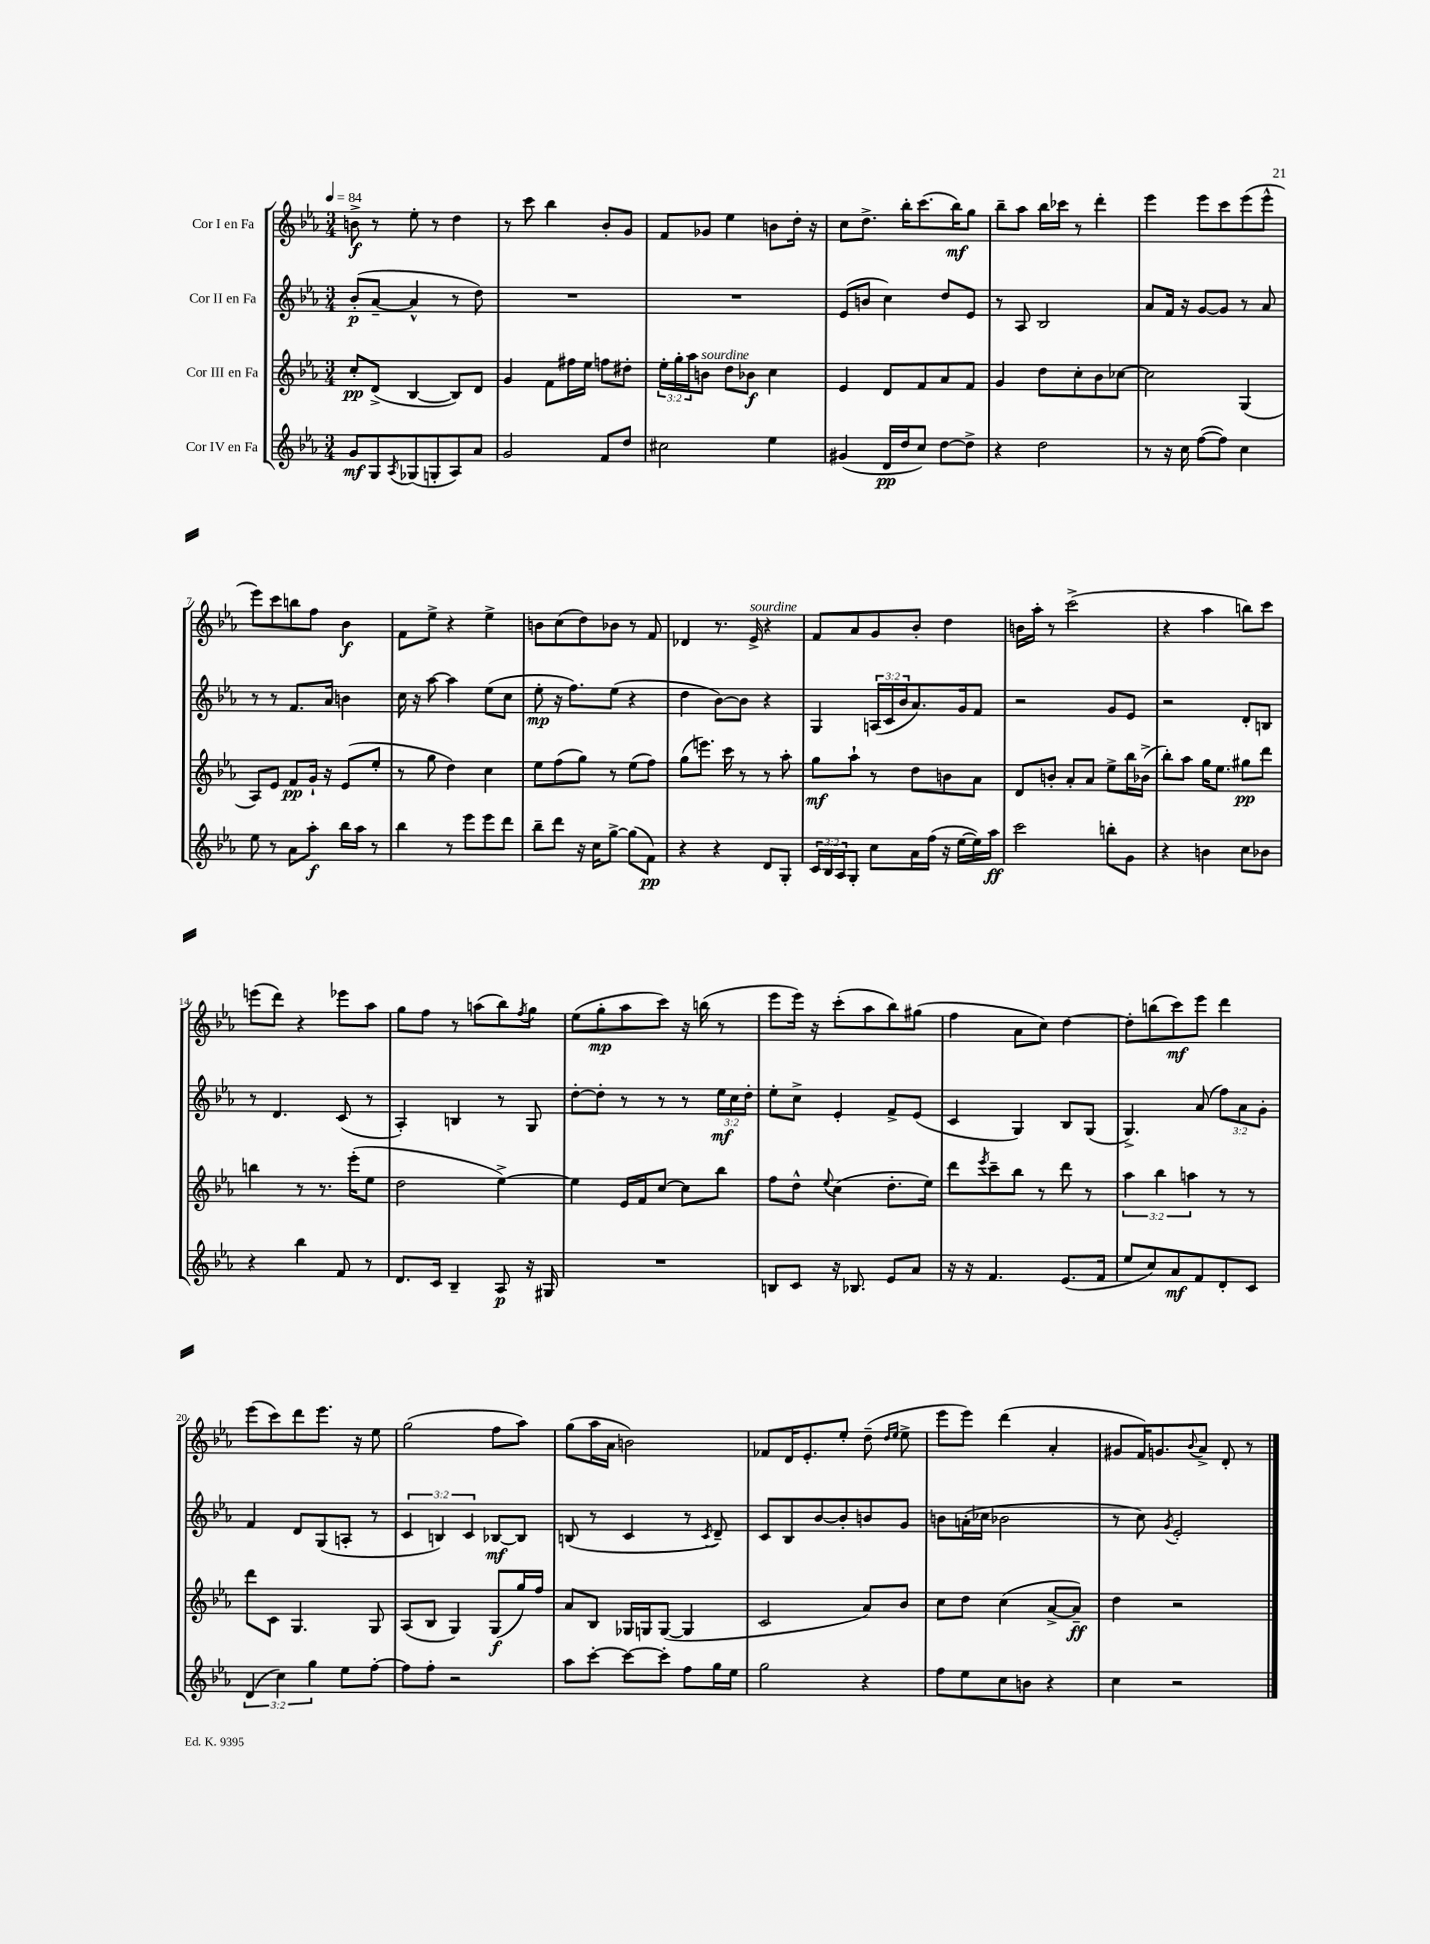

**kern	**dynam	**kern	**dynam	**kern	**dynam	**kern	**dynam
*part4	*part4	*part3	*part3	*part2	*part2	*part1	*part1
*staff4	*staff4	*staff3	*staff3	*staff2	*staff2	*staff1	*staff1
*I"Cor IV en Fa	*	*I"Cor III en Fa	*	*I"Cor II en Fa	*	*I"Cor I en Fa	*
*clefG2	*	*clefG2	*	*clefG2	*	*clefG2	*
*k[b-e-a-]	*	*k[b-e-a-]	*	*k[b-e-a-]	*	*k[b-e-a-]	*
*M3/4	*	*M3/4	*	*M3/4	*	*M3/4	*
*MM84	*	*MM84	*	*MM84	*	*MM84	*
=1	=1	=1	=1	=1	=1	=1	=1
8g/L	mf	8cc'/L	pp	(8b-'/L	p	8bn^\	f
8G/	.	(8d^/J	.	[8a-~/J	.	8r	.
8qA-/	.	.	.	.	.	.	.
(8G-X/	.	[4B-/	.	4a-^^/]	.	8ee-'\	.
8Gn'/	.	.	.	.	.	8r	.
8A-/)	.	8B-/L])	.	8r	.	4dd\	.
8a-/J	.	8d/J	.	8dd\)	.	.	.
=2	=2	=2	=2	=2	=2	=2	=2
2g/	.	4g/	.	2.r	.	8r	.
.	.	.	.	.	.	8ccc\	.
.	.	8f\L	.	.	.	4bb-\	.
.	.	16ff#X\L	.	.	.	.	.
.	.	16ee-\JJ	.	.	.	.	.
8f/L	.	8ffn\L	.	.	.	8b-'/L	.
8dd/J	.	8dd#X'\J	.	.	.	8g/J	.
=3	=3	=3	=3	=3	=3	=3	=3
2cc#X\	.	24ee-'\LL	.	2.r	.	8f/L	.
.	.	24gg'\	.	.	.	.	.
.	.	24aa-\J	.	.	.	.	.
!	!	!LO:TX:a:i:t=sourdine	!	!	!	!	!
.	.	8bn\J	.	.	.	8g-X/J	.
.	.	8dd\L	.	.	.	4ee-\	.
.	.	8b-X\J	f	.	.	.	.
4ee-\	.	4cc\	.	.	.	8bn\L	.
.	.	.	.	.	.	16dd'\Jk	.
.	.	.	.	.	.	16r	.
=4	=4	=4	=4	=4	=4	=4	=4
(4g#X/	.	4e-/	.	(8e-/L	.	8cc\L	.
.	.	.	.	8bn/J	.	8.dd^\J	.
16d/LL	pp	8d/L	.	4cc\)	.	.	.
16dd/J	.	.	.	.	.	16bb-'\KL	.
8cc/J)	.	8f/	.	.	.	(8.ccc\	.
[8dd\L	.	8a-/	.	8dd/L	.	.	.
.	.	.	.	.	.	16bb-\K)	mf
8dd^\J]	.	8f/J	.	8e-/J	.	8gg\J	.
=5	=5	=5	=5	=5	=5	=5	=5
4r	.	4g/	.	8r	.	8bb-~\L	.
.	.	.	.	8A-/	.	8aa-\J	.
2dd\	.	8dd\L	.	2B-/	.	16bb-\LL	.
.	.	.	.	.	.	16ccc-X\JJ	.
.	.	8cc'\	.	.	.	8r	.
.	.	8b-\	.	.	.	4ddd'\	.
.	.	[8cc-X\J	.	.	.	.	.
=6	=6	=6	=6	=6	=6	=6	=6
8r	.	2cc-\]	.	8a-/L	.	4eee-\	.
16r	.	.	.	16f/Jk	.	.	.
16cc\	.	.	.	16r	.	.	.
([8ff\L	.	.	.	[8g/L	.	8eee-\L	.
8ff\J])	.	.	.	8g/J]	.	8ccc\	.
4cc\	.	(4G/	.	8r	.	(8eee-\	.
.	.	.	.	8a-/	.	8eee-^^\J	.
!!LO:LB:g=z
=7	=7	=7	=7	=7	=7	=7	=7
8ee-\	.	8A-/L)	.	8r	.	8eee-\L)	.
8r	.	8e-/J	.	8r	.	8ccc\	.
8a-\L	.	8f/L	pp	8.f/L	.	8bbn\	.
8aa-'\J	f	16g`/Jk	.	.	.	8ff\J	.
.	.	16r	.	16a-/Jk	.	.	.
16bb-\LL	.	(8e-/L	.	4bn\	.	4b-\	f
16aa-\JJ	.	.	.	.	.	.	.
8r	.	8ee-'/J	.	.	.	.	.
=8	=8	=8	=8	=8	=8	=8	=8
4bb-\	.	8r	.	16cc\	.	8f\L	.
.	.	.	.	16r	.	.	.
.	.	8gg\	.	[8aa-\	.	8ee-^\J	.
8r	.	4dd\)	.	4aa-\]	.	4r	.
8eee-\L	.	.	.	.	.	.	.
8eee-\	.	4cc\	.	(8ee-\L	.	4ee-^\	.
8ddd\J	.	.	.	8cc\J	.	.	.
=9	=9	=9	=9	=9	=9	=9	=9
8bb-~\L	.	8ee-\L	.	8ee-'\	mp	8bn\L	.
8ddd\J	.	(8ff\	.	16r	.	(8cc\	.
.	.	.	.	8.ff\L)	.	.	.
16r	.	8gg\J)	.	.	.	8dd\)	.
16cc\KL	.	.	.	.	.	.	.
[8gg^\J	.	8r	.	(8ee-\J	.	8b-X\J	.
(8gg\L]	.	(8ee-\L	.	4r	.	8r	.
8f\J)	pp	8ff\J)	.	.	.	8f/	.
=10	=10	=10	=10	=10	=10	=10	=10
4r	.	(8gg\L	.	4dd\	.	4d-X/	.
.	.	8.eeen\J)	.	.	.	.	.
4r	.	.	.	[8b-\L)	.	8.r	.
.	.	16ccc\	.	.	.	.	.
.	.	8r	.	8b-\J]	.	.	.
!	!	!	!	!	!	!LO:TX:a:i:t=sourdine	!
.	.	.	.	.	.	16e-^/	.
8d/L	.	8r	.	4r	.	4r	.
8G'/J	.	8aa-'\	.	.	.	.	.
=11	=11	=11	=11	=11	=11	=11	=11
24c/LL	.	8gg\L	mf	4G/	.	8f/L	.
24B-/	.	.	.	.	.	.	.
24A-/J	.	.	.	.	.	.	.
8G'/J	.	8aa-`\J	.	.	.	8a-/	.
8cc\L	.	8r	.	(24An/LL	.	8g/	.
.	.	.	.	24c/	.	.	.
.	.	.	.	24b-/J	.	.	.
16a-\L	.	8dd\L	.	8.a-/)	.	8b-'/J	.
(16ff\JJ	.	.	.	.	.	.	.
16r	.	8bn\	.	.	.	4dd\	.
[16ee-\LL	.	.	.	16g/k	.	.	.
16ee-\])	.	8a-\J	.	8f/J	.	.	.
16aa-\JJ	ff	.	.	.	.	.	.
=12	=12	=12	=12	=12	=12	=12	=12
2ccc\	.	8d/L	.	2r	.	16bn\LL	.
.	.	.	.	.	.	16aa-'\JJ	.
.	.	8bn'/J	.	.	.	8r	.
.	.	8a-'/L	.	.	.	(2ccc^\	.
.	.	8a-/J	.	.	.	.	.
8bbn'\L	.	8ee-^\L	.	8g/L	.	.	.
8g\J	.	16bb-\L	.	8e-/J	.	.	.
.	.	(16b-X^\JJ	.	.	.	.	.
=13	=13	=13	=13	=13	=13	=13	=13
4r	.	8bb-'\L)	.	2r	.	4r	.
.	.	8aa-\J	.	.	.	.	.
4bn\	.	16gg\KL	.	.	.	4aa-\	.
.	.	8.ee-\J	.	.	.	.	.
8cc\L	.	8gg#X\L	pp	8d'/L	.	8bbn\L)	.
8b-X\J	.	8ddd\J	.	8Bn/J	.	8ccc\J	.
!!LO:LB:g=z
=14	=14	=14	=14	=14	=14	=14	=14
4r	.	4bbn\	.	8r	.	(8eeen\L	.
.	.	.	.	4.d/	.	8ddd\J)	.
4bb-\	.	8r	.	.	.	4r	.
.	.	8.r	.	.	.	.	.
8f/	.	.	.	(8c/	.	8eee-X\L	.
.	.	(16eee-'\KL	.	.	.	.	.
8r	.	8ee-\J	.	8r	.	8aa-\J	.
=15	=15	=15	=15	=15	=15	=15	=15
8.d/L	.	2dd\	.	4A-'/)	.	8gg\L	.
.	.	.	.	.	.	8ff\J	.
16c/Jk	.	.	.	.	.	.	.
4B-~/	.	.	.	4Bn/	.	8r	.
.	.	.	.	.	.	(8aan\L	.
8A-/	p	[4ee-^\)	.	8r	.	8bb-\)	.
.	.	.	.	.	.	8qff/	.
16r	.	.	.	8G/	.	8gg\J	.
16G#X/	.	.	.	.	.	.	.
=16	=16	=16	=16	=16	=16	=16	=16
2.r	.	4ee-\]	.	[8dd'\L	.	(8ee-\L	.
.	.	.	.	8dd'\J]	.	8gg'\	mp
.	.	16e-/LL	.	8r	.	8aa-\	.
.	.	16f/J	.	.	.	.	.
.	.	[8cc/J	.	8r	.	8ccc\J)	.
.	.	8cc\L]	.	8r	.	16r	.
.	.	.	.	.	.	(16bbn\	.
.	.	8bb-\J	.	24ee-\LL	mf	8r	.
.	.	.	.	24cc\	.	.	.
.	.	.	.	24dd'\JJ	.	.	.
=17	=17	=17	=17	=17	=17	=17	=17
8Bn/L	.	8ff\L	.	8ee-'\L	.	8eee-\L	.
8c/J	.	8dd^^\J	.	8cc^\J	.	16eee-\Jk)	.
.	.	.	.	.	.	16r	.
.	.	8qqee-/	.	.	.	.	.
16r	.	(4cc\	.	4e-'/	.	(8ccc'\L	.
8.B-X/	.	.	.	.	.	.	.
.	.	.	.	.	.	8aa-\	.
8e-/L	.	8.dd'\L	.	8f^/L	.	8bb-\)	.
8a-/J	.	.	.	(8e-/J	.	(8gg#X\J	.
.	.	16ee-\Jk)	.	.	.	.	.
=18	=18	=18	=18	=18	=18	=18	=18
16r	.	8ddd\L	.	4c/	.	4ff\	.
16r	.	.	.	.	.	.	.
.	.	8qeee-/	.	.	.	.	.
4.f/	.	8ccc~\	.	.	.	.	.
.	.	8bb-\J	.	4G/)	.	8a-\L	.
.	.	8r	.	.	.	8cc\J)	.
(8.e-/L	.	8ddd\	.	8B-/L	.	[4dd\	.
.	.	8r	.	(8G/J	.	.	.
16f/Jk	.	.	.	.	.	.	.
=19	=19	=19	=19	=19	=19	=19	=19
8ee-/L	.	6aa-\	.	4.G^/)	.	8dd'\L]	.
8cc/)	.	.	.	.	.	(8bbn\	.
.	.	6bb-\	.	.	.	.	.
8a-/	mf	.	.	.	.	8ccc\)	mf
.	.	6aan\	.	.	.	.	.
8f/	.	.	.	(8a-/	.	8eee-\J	.
8d'/	.	8r	.	12ff\L)	.	4ddd\	.
.	.	.	.	12a-\	.	.	.
8c/J	.	8r	.	.	.	.	.
.	.	.	.	12g'\J	.	.	.
!!LO:LB:g=z
=20	=20	=20	=20	=20	=20	=20	=20
(6d/	.	8ddd\L	.	4f/	.	(8eee-\L	.
.	.	8c\J	.	.	.	8ccc\)	.
6cc\)	.	.	.	.	.	.	.
.	.	4.G/	.	8d/L	.	8ddd\	.
6gg\	.	.	.	.	.	.	.
.	.	.	.	(8G/	.	8.eee-\J	.
8ee-\L	.	.	.	8An'/J	.	.	.
.	.	.	.	.	.	16r	.
[8ff'\J	.	8G/	.	8r	.	8ee-\	.
=21	=21	=21	=21	=21	=21	=21	=21
8ff\L]	.	(8A-/L	.	6c/	.	(2gg\	.
8ff'\J	.	8B-/J	.	.	.	.	.
.	.	.	.	6Bn/)	.	.	.
2r	.	4G/)	.	.	.	.	.
.	.	.	.	6c/	.	.	.
.	.	(8G/L	f	[8B-X/L	mf	8ff\L	.
.	.	16gg/L)	.	8B-/J]	.	8aa-\J)	.
.	.	16ff/JJ	.	.	.	.	.
=22	=22	=22	=22	=22	=22	=22	=22
8aa-\L	.	8a-/L	.	(8Bn/	.	(8gg\L	.
[8ccc'\J	.	8B-/J	.	8r	.	16aa-\L	.
.	.	.	.	.	.	16a-\JJ	.
8ccc\L_	.	16G-X/LL	.	4c/	.	2bn\)	.
.	.	16Gn/J	.	.	.	.	.
8ccc'\J]	.	([8G/J	.	.	.	.	.
8ff\L	.	4G/]	.	8r	.	.	.
.	.	.	.	8qc/	.	.	.
16gg\L	.	.	.	8d~/)	.	.	.
16ee-\JJ	.	.	.	.	.	.	.
=23	=23	=23	=23	=23	=23	=23	=23
2gg\	.	2c/	.	8c/L	.	8f-X/L	.
.	.	.	.	8B-/	.	16d/K	.
.	.	.	.	.	.	8.e-'/	.
.	.	.	.	[8b-/	.	.	.
.	.	.	.	8b-'/]	.	8ee-'/J	.
4r	.	8a-/L)	.	8bn/	.	(8dd~\	.
.	.	.	.	.	.	16qqdd/LL	.
.	.	.	.	.	.	16qqee-/JJ	.
.	.	8b-/J	.	8g/J	.	8ee-^\	.
=24	=24	=24	=24	=24	=24	=24	=24
8ff\L	.	8cc\L	.	8bn\L	.	8eee-\L	.
8ee-\	.	8dd\J	.	(16an'\L	.	8eee-\J)	.
.	.	.	.	16cc-X\JJ	.	.	.
8cc\	.	(4cc\	.	2b-X\	.	(4ddd\	.
8bn\J	.	.	.	.	.	.	.
4r	.	[8a-^/L	.	.	.	4a-'/	.
.	.	8a-~/J])	ff	.	.	.	.
=25	=25	=25	=25	=25	=25	=25	=25
4cc\	.	4dd\	.	8r	.	8g#X/L	.
.	.	.	.	8cc\)	.	16f/K)	.
.	.	.	.	.	.	8.gn/	.
.	.	.	.	8qg/	.	.	.
2r	.	2r	.	2e-'/	.	.	.
.	.	.	.	.	.	8qqb-/	.
.	.	.	.	.	.	8a-^/J	.
.	.	.	.	.	.	8d'/	.
.	.	.	.	.	.	8r	.
==	==	==	==	==	==	==	==
*-	*-	*-	*-	*-	*-	*-	*-
